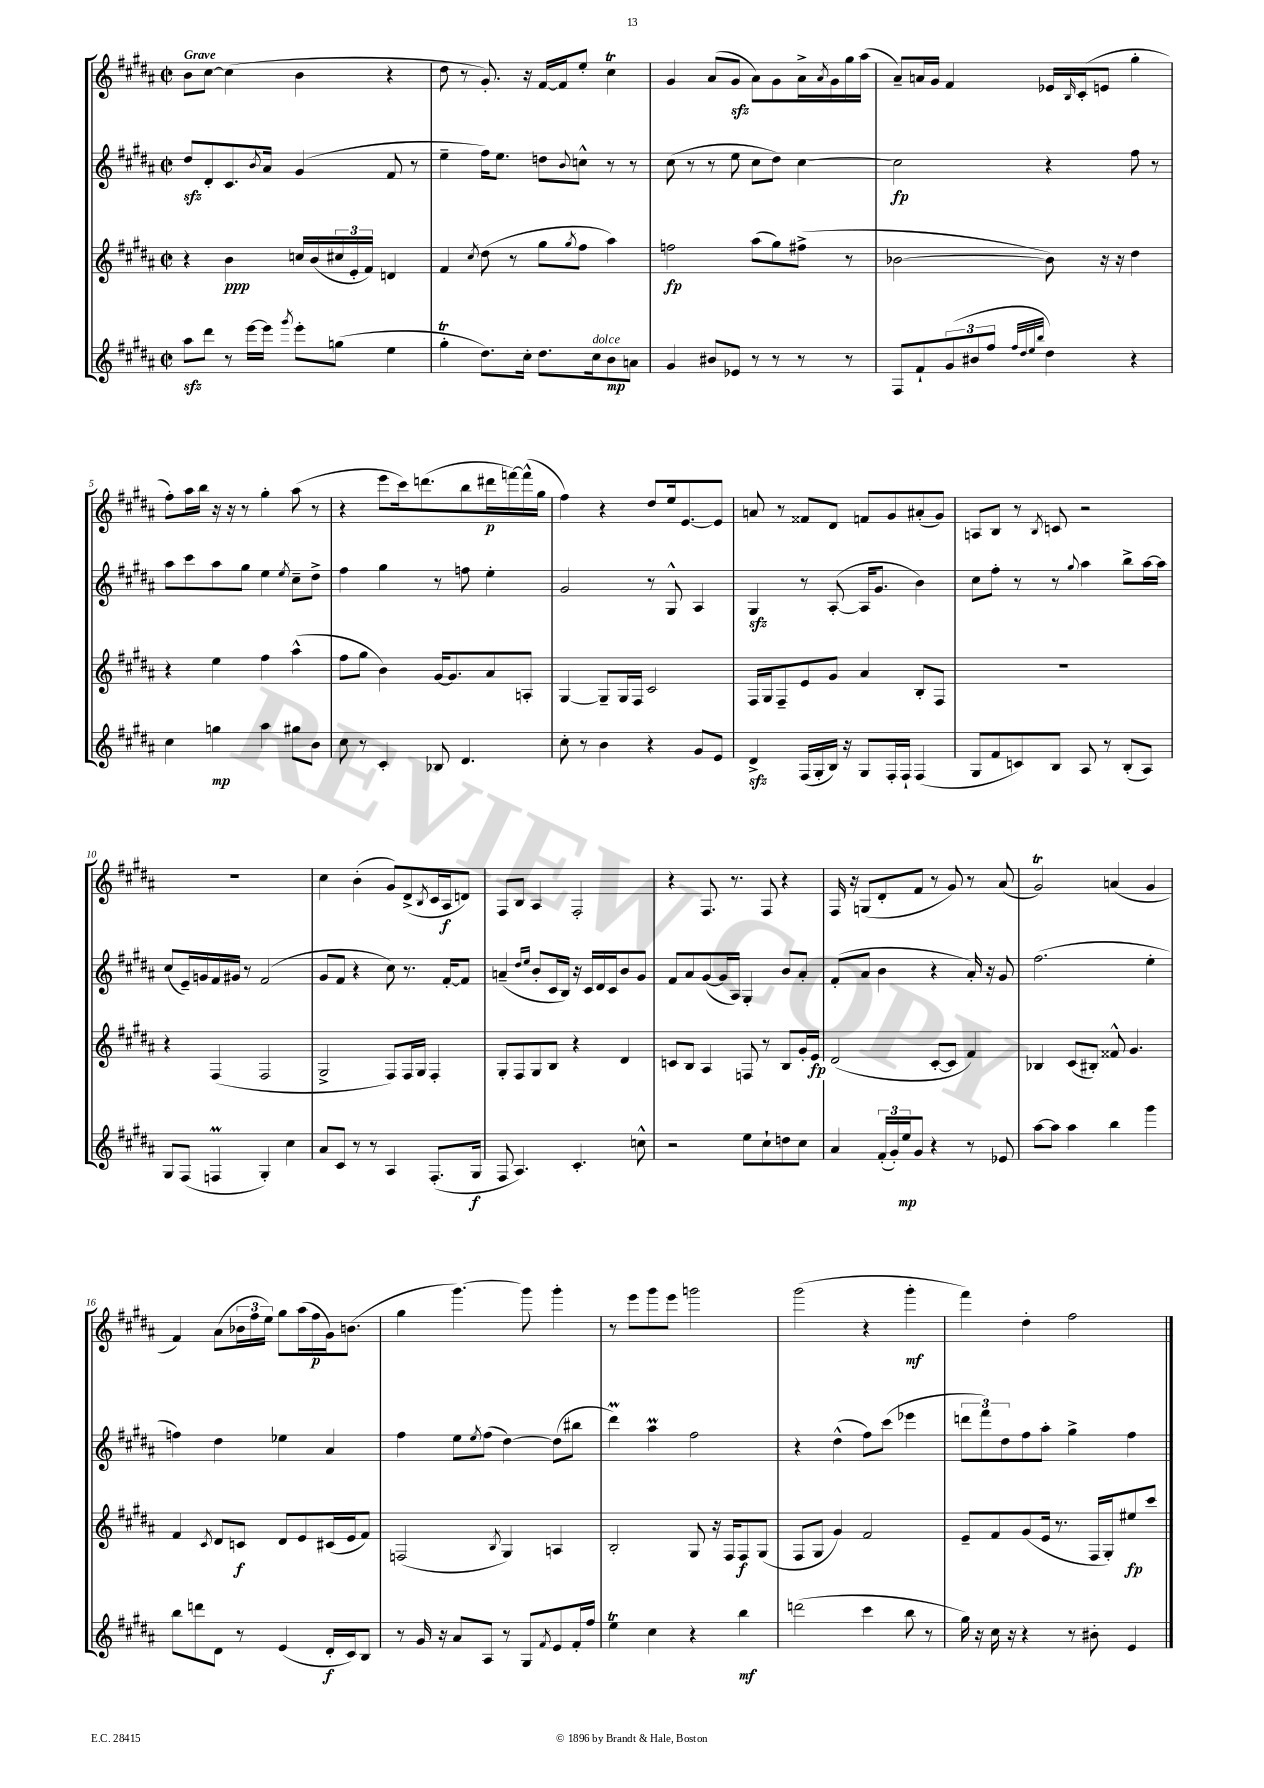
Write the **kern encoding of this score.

**kern	**kern	**kern	**kern
*staff4	*staff3	*staff2	*staff1
*clefG2	*clefG2	*clefG2	*clefG2
*k[f#c#g#d#a#]	*k[f#c#g#d#a#]	*k[f#c#g#d#a#]	*k[f#c#g#d#a#]
*M2/2	*M2/2	*M2/2	*M2/2
*met(c|)	*met(c|)	*met(c|)	*met(c|)
8aa#\L	4r	8dd#/L	8b\L
8ddd#\J	.	8d#'/	[8cc#\J
8r	4b\	8.c#/	(4cc#\]
[16eee\LL	.	.	.
.	.	8qb/	.
16eee\]JJ	.	16a#/Jk	.
8qggg#/	.	.	.
8eee'\L	16cc/LL	(4g#/	4b\
.	(16b/	.	.
(8gg\J	24cc#/	.	.
.	24e'/	.	.
.	24f#/JJ)	.	.
4ee\	4d/	8f#/	4r
.	.	8r	.
=	=	=	=
4gg#'\	4f#/	4ee~\	8dd#\
.	.	.	8r
.	8qcc#/	.	.
8.dd#\L)	(8dd#\	16ff#\LK)	8.g#'/)
.	.	8.ee\J	.
.	8r	.	.
16cc#'\Jk	.	.	16r
8.dd#\L	8gg#\L	8dd\L	[16f#/LL
.	.	.	16f#/]J
.	8qgg#/	8qqb/	.
.	8ff#\J	8cc^^\J	8ee'/J
16cc#\k	.	.	.
8b\	4aa#\)	8r	4cc#\
8a\J	.	8r	.
=	=	=	=
4g#/	2ff\	(8cc#\	4g#/
.	.	8r	.
8b#/L	.	8r	(8a#/L
8e-/J	.	8ee\	8g#/J
8r	(8aa#\L	8cc#\L	8a#\L)
8r	8gg#\)	8dd#\J)	8g#\
8r	(8ff#^\J	[4cc#\	16a#^\L
.	.	.	8qa#/
.	.	.	16g#\
8r	8r	.	16gg#\
.	.	.	(16aa#\JJ
=	=	=	=
8F#/L	[2b-\	2cc#\]	8a#~/L)
8f#`/	.	.	16a/L
.	.	.	16g#/JJ
(12g#/	.	.	4f#/
12b#/	.	.	.
12ff#/J	.	.	.
32qqff#/LLL	.	.	.
32qqdd#/	.	.	.
32qqee/	.	.	.
32qqbb/JJJ	.	.	.
4dd#\)	8b-\])	4r	16e-/LL
.	.	.	16qqB/
.	.	.	(16c#'/J
.	16r	.	8e/J
.	16r	.	.
4r	4dd#\	8ff#\	4gg#'\
.	.	8r	.
=	=	=	=
4cc#\	4r	8aa#\L	8ff#'\L)
.	.	8ccc#\	16aa#\L
.	.	.	16bb\JJ
4gg\	4ee\	8aa#\	16r
.	.	.	16r
.	.	8gg#\J	8r
4aa#\	4ff#\	4ee\	4gg#'\
.	.	8qee/	.
8gg#\L	(4aa#^^\	8cc#~\L	(8aa#\
8b\J	.	8dd#^\J	8r
=	=	=	=
8cc#\	8ff#\L	4ff#\	4r
8r	8gg#\J	.	.
4c#'/	4b\)	4gg#\	8eee\L
.	.	.	16ccc#\k)
.	.	.	(8.ddd\
8B-/	[16g#/LK	8r	.
.	8.g#/]	.	.
4.d#/	.	8ff\	8bb\
.	8a#/	4ee'\	16ddd#\L
.	.	.	[16fff\)
.	8A'/J	.	(16fff^^\]
.	.	.	16gg#\JJ
=	=	=	=
8cc#'\	[4G#/	2g#/	4ff#\)
8r	.	.	.
4b\	8G#~/]L	.	4r
.	16G#/L	.	.
.	16F#/JJ	.	.
4r	2c#/	8r	8dd#/L
.	.	8G#^^/	16ee/k
.	.	.	[8.e/
8g#/L	.	4A#/	.
8e/J	.	.	8e/]J
=	=	=	=
4d#^/	16F#/LL	4G#/	8a/
.	16G#/J	.	.
.	8F#~/	.	8r
(16F#/LL	8e/	8r	8f##/L
16G#'/	.	.	.
16B/JJ)	8g#/J	([8A#'/	8d#/J
16r	.	.	.
8G#/L	4a#/	16A#/]LK	8f/L
.	.	8.g#/J	.
16F#'/L	.	.	8g#/
16F#`/JJ	.	.	.
(4F#/	8B'/L	4b\)	(8a#'/
.	8F#/J	.	8g#/J)
=	=	=	=
8G#/L	1r	8cc#\L	8A/L
8f#/	.	8ff#'\J	8B/J
8c/)	.	8r	8r
.	.	.	8qB/
8B/J	.	8r	8c/
.	.	8qqgg#/	.
8A#/	.	4aa#\	2r
8r	.	.	.
(8B'/L	.	8bb^\L	.
8A#/J)	.	[16aa#\L	.
.	.	16aa#\]JJ	.
=	=	=	=
8G#/L	4r	(8cc#/L	1r
(8F#/J	.	16e~/L)	.
.	.	16g/	.
4F/	(4F#/	16f#/	.
.	.	16g#/JJ	.
.	.	8r	.
4G#'/)	2F#/	(2f#/	.
4cc#\	.	.	.
=	=	=	=
8a#/L	2G#^/	8g#/L	4cc#\
8c#/J	.	8f#/J	.
8r	.	4r	(4b'\
8r	.	.	.
4A#/	8F#/L)	8cc#\)	8g#/L)
.	16F#/L	8.r	(8d#^/
.	16G#/JJ	.	.
.	.	.	8qB/
(8.F#'/L	4F#'/	.	16c#/L
.	.	[16f#'/LK	16A#/J
.	.	8f#/]J	8d/J)
16G#/Jk	.	.	.
=	=	=	=
8F#/	8G#'/L	(4a~/	8F#/L
4.A#/)	8F#/	.	8B/J
.	.	16qqdd#/LL	.
.	.	16qqee/JJ	.
.	8G#/	8b'/L	4A#/
.	8B/J	16c#/L	.
.	.	16B/JJ)	.
4.c#'/	4r	16r	2F#'/
.	.	16c#/LL	.
.	.	16d#/	.
.	.	16c#/J	.
.	4d#/	8b/	.
8cc^^\	.	8g#/J	.
=	=	=	=
2r	8c/L	8f#/L	4r
.	8B/J	8a#/	.
.	4A#/	([8g#/	8.F#/
.	.	16g#/]L	.
.	.	16A#/JJ)	8.r
8ee\L	8F/	4G#'/	.
8cc#`\	8r	.	8F#/
8dd\	8B/L	8b/L	4r
8cc#\J	16g#'/L	8a#'/J	.
.	16e/JJ	.	.
=	=	=	=
4a#/	(2d#/	(8f#'/L	16F#/
.	.	.	16r
.	.	8a#/J	(8G/L
(24f#'/LL	.	4b\	8d#'/
24g#'/)	.	.	.
24ee/J	.	.	.
8g#/J	.	.	8f#/J
4r	[8c#'/L	4r	8r
.	8c#/]J	.	8g#/)
8r	4f#/)	16a#'/)	8r
.	.	16r	.
8e-/	.	8g#/	(8a#/
=	=	=	=
[8aa#\L	4B-/	(2.ff#\	2g#/)
8aa#\]J	.	.	.
4aa#\	(8c#/L	.	.
.	8B#'/J)	.	.
4bb\	8f##^^/	.	(4a/
.	4.g#/	.	.
4ggg#\	.	4ee'\	4g#/
=	=	=	=
8bb\L	4f#/	4ff\)	4f#/)
8ddd\	.	.	.
.	8qc#/	.	.
8d#\J	8d#/L	4dd#\	(8a#\L
8r	8c/J	.	24b-\L
.	.	.	24ff#\
.	.	.	24ee\JJ)
(4e/	8d#/L	4ee-\	8gg#\L
.	8e/	.	(16aa#\L
.	.	.	16ff#\
16d#'/LL	(16c#/L	4a#/	16g#\J)
16c#/J)	16e/J	.	(8.b\J
8B/J	8f#/J)	.	.
=	=	=	=
8r	(2F/	4ff#\	4gg#\
16g#/	.	.	.
16r	.	.	.
8a#/L	.	8ee\L	[4.ggg#\)
.	.	8qee/	.
8A#/J	.	(8ff#\J	.
.	8qB/	.	.
8r	4G#/)	[4dd#\)	.
8G#/L	.	.	8ggg#\]
8qf#/	.	.	.
8e/	4A/	(8dd#\]L	4ggg#'\
16f#'/L	.	8bb#\J	.
16ff#/JJ	.	.	.
=	=	=	=
4ee\	2B'/	4ddd#\)	8r
.	.	.	8eee\L
4cc#\	.	4aa#\	8ggg#\
.	.	.	8eee\J
4r	8G#/	2ff#\	2ggg\
.	16r	.	.
.	16F#/LK	.	.
4bb\	8F#/	.	.
.	(8G#/J	.	.
=	=	=	=
(2ddd\	8F#/L	4r	(2ggg#\
.	8G#/J	.	.
.	4g#/)	(4dd#^^\	.
4ccc#\	2f#/	8ff#\L)	4r
.	.	(8ccc#\J	.
8bb\	.	4eee-\	4ggg#'\
8r	.	.	.
=	=	=	=
16gg#\)	8e~/L	12ddd\L	4fff#\)
16r	.	.	.
.	.	12fff#\)	.
16cc#\	8f#/	.	.
.	.	12dd#\	.
16r	.	.	.
4r	(8g#/	8ff#\	4dd#'\
.	16e/Jk	8aa#'\J	.
.	8.r	.	.
8r	.	4gg#^\	2ff#\
8b#'\	16F#/LL	.	.
.	16G#'/J)	.	.
4e/	8ee#/	4ff#\	.
.	8ccc#/J	.	.
==	==	==	==
*-	*-	*-	*-
